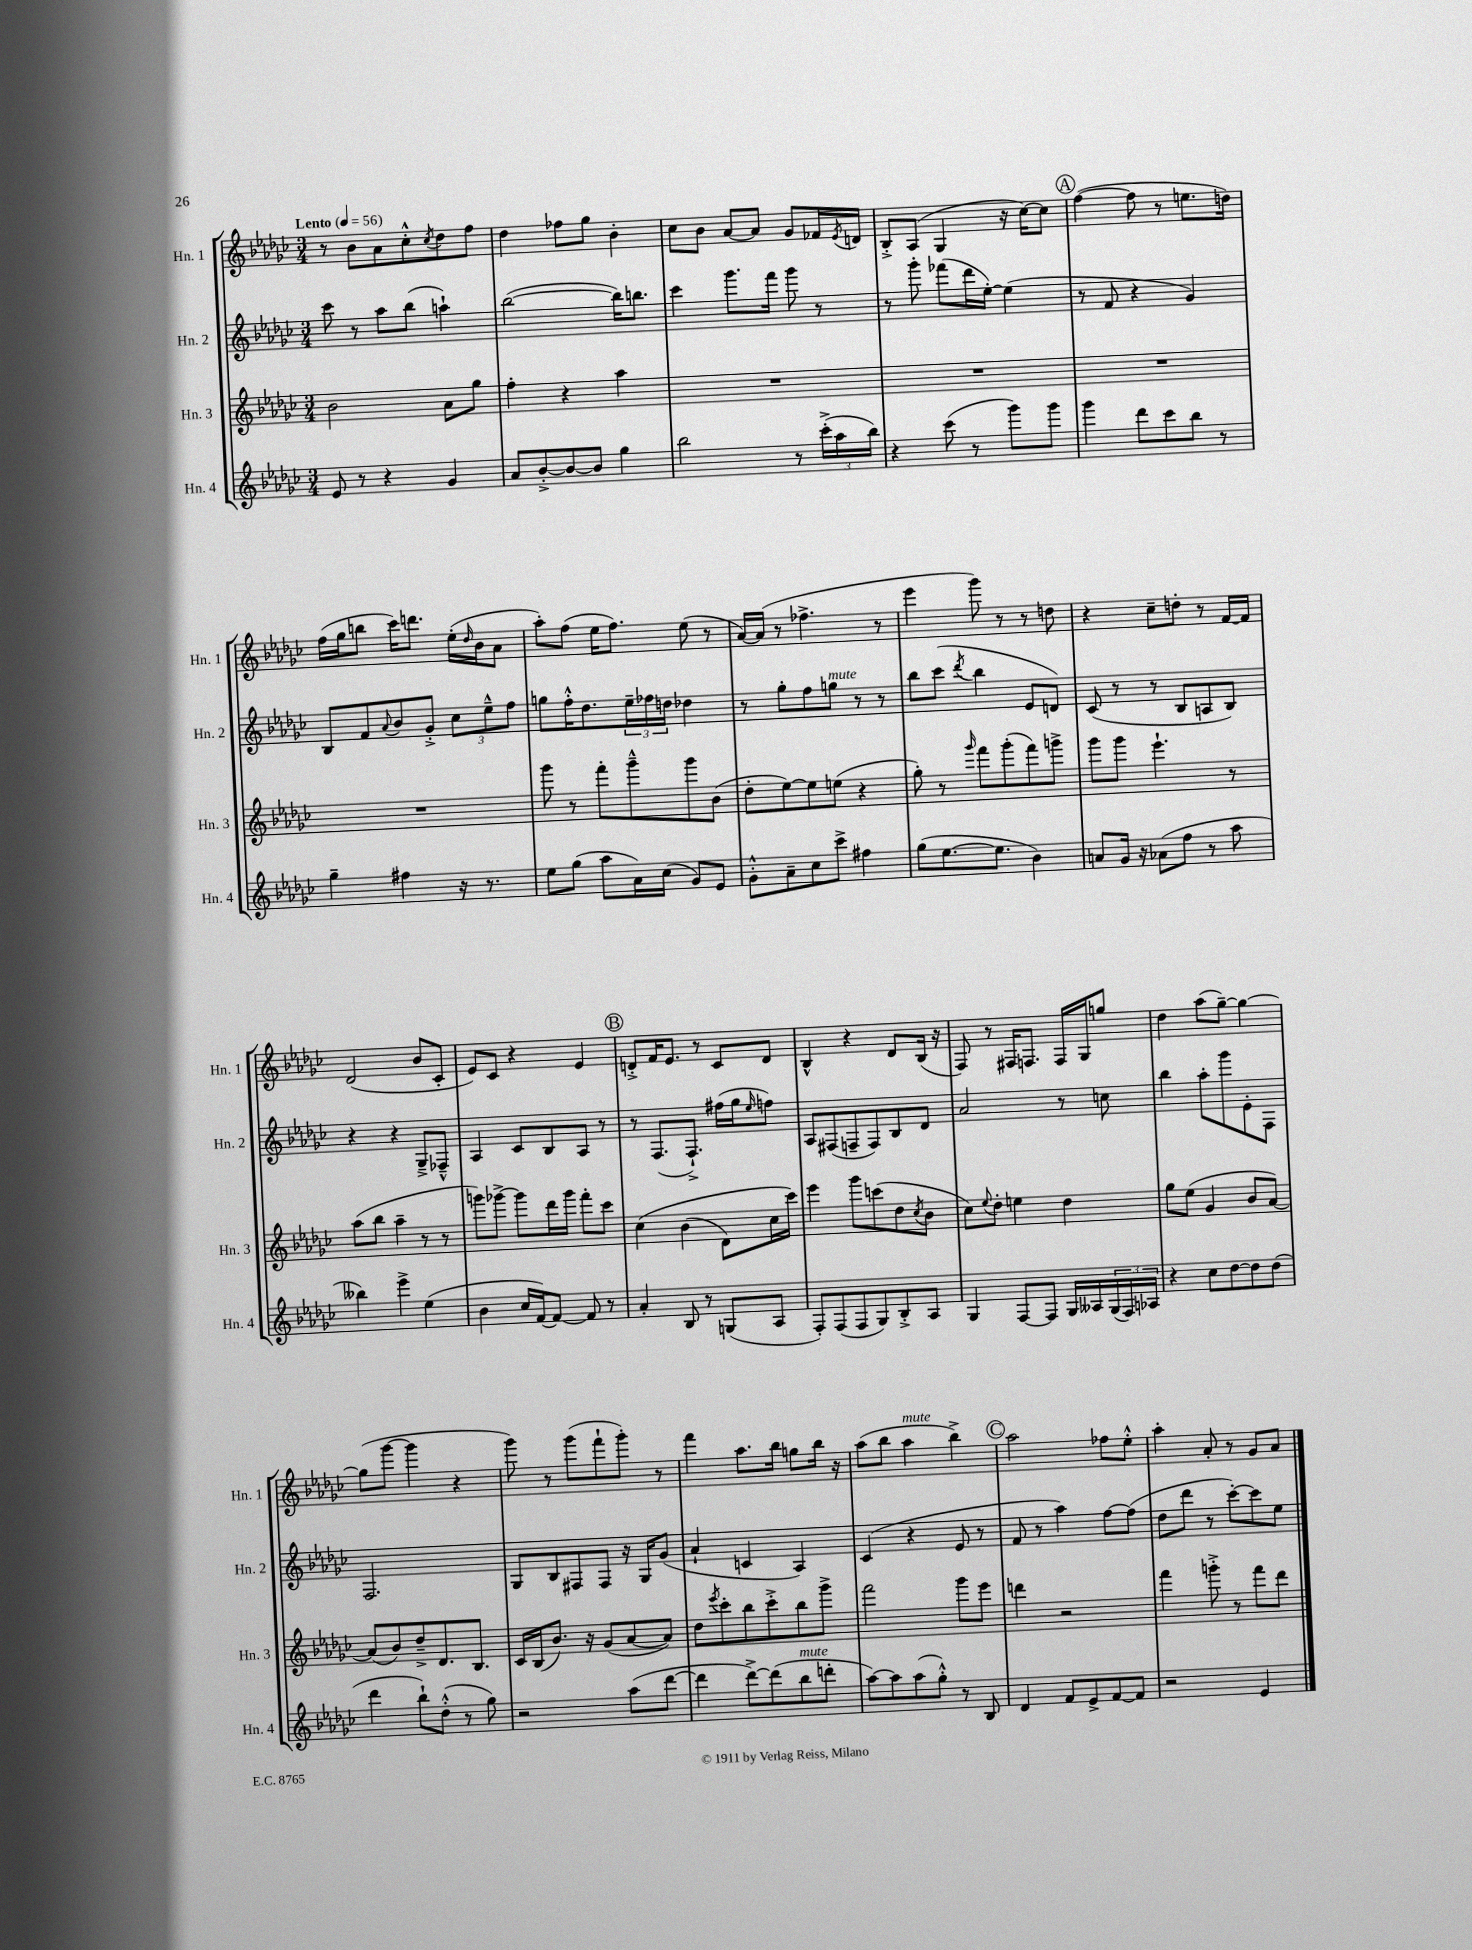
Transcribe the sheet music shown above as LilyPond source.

<<
\new StaffGroup <<
\new Staff = "s0" \with { instrumentName = "Hn. 1" shortInstrumentName = "Hn. 1" } {
    \clef treble \key ges \major \numericTimeSignature \time 3/4 \tempo "Lento" 4 = 56
    r8 bes'8 aes'8 ces''8-.-^ \acciaccatura { ces''8 } des''8 f''8 |
    des''4 fes''8 ges''8 bes'4-. |
    ces''8 bes'8 aes'8~ aes'8 ges'8 fes'16 \acciaccatura { ees'8 } d'16 |
    bes8-.-> aes8( ges4 r16 ces''16~) ces''8 |
    \mark \markup { \circle "A" } f''4~( f''8 r8 e''8. d''16) |
    f''16( ges''16 b''8 ces'''16) d'''8. ees''16-.( \grace { des''16 } bes'16 aes'8 |
    aes''8-.) f''8( ees''16 f''8.) ees''8( r8 |
    aes'16~) aes'16( r8 fes''4.-> r8 |
    ees'''4 ges'''8) r8 r8 d''8 |
    r4 ces''8-- d''8-. r8 f'16~ f'16 |
    des'2( bes'8 ces'8-. |
    ees'8) ces'8 r4 ees'4 |
    \mark \markup { \circle "B" } d'8-.-> f'16 ees'8. r8 ces'8 d'8 |
    bes4-^ r4 des'8 bes16( r16 |
    f8) r8 fis16 f8. f16 ges16 g''8 |
    des''4 aes''8( ges''8~--) ges''4~ |
    ges''8( ges'''8~ ges'''4 r4 |
    ges'''8) r8 ges'''8( f'''8-! ges'''8-.) r8 |
    f'''4 aes''8. bes''16 g''8 bes''16 r16 |
    aes''8( bes''8 aes''4^\markup { \italic "mute" } bes''4->) |
    \mark \markup { \circle "C" } aes''2 fes''8 ees''8-.-^ |
    aes''4-. aes'8-. r8 ges'8 aes'8 \bar "|." |
}
\new Staff = "s1" \with { instrumentName = "Hn. 2" shortInstrumentName = "Hn. 2" } {
    \clef treble \key ges \major \numericTimeSignature \time 3/4
    ces'''8 r8 aes''8 bes''8( a''4-!) |
    bes''2~( bes''16) b''8. |
    ces'''4 ges'''8. f'''16 ges'''8 r8 |
    r8 ges'''8-. fes'''8( des'''16 ees''16~-.) ees''4( |
    \mark \markup { \circle "A" } r8 f'8 r4 ges'4) |
    bes8 f'8 \appoggiatura { aes'8 } bes'8 ges'8-.-> \tuplet 3/2 { ces''8 ees''8---^ f''8 } |
    g''8 f''16-.-^ des''8. \tuplet 3/2 { ees''16-- fes''16 d''16 } des''4 |
    r8 ges''8-. f''8 g''8^\markup { \italic "mute" } r8 r8 |
    bes''8 ces'''8( \acciaccatura { des'''8 } bes''4 ees'8 d'8) |
    ces'8( r8 r8 bes8 a8 bes8) |
    r4 r4 ges8---> fes8---^ |
    aes4 ces'8 bes8 aes8 r8 |
    \mark \markup { \circle "B" } r8 f8.( f8.-!->) fis''16( ges''16 \grace { ees''16 } f''8) |
    aes8 fis8( f8-- f8) bes8 des'8 |
    aes'2 r8 c''8 |
    bes''4 aes''8-. ges'''8 ees'8-. f8 |
    f2. |
    ges8 bes8 fis8 fis8 r16 ges16 ges'8( |
    aes'4-! c'4 aes4) |
    ces'4( r4 ees'8 r8 |
    \mark \markup { \circle "C" } f'8 r8 aes''4) f''8~ f''8( |
    des''8 des'''8 r8 ces'''8~-.) ces'''8 ees''8 \bar "|." |
}
\new Staff = "s2" \with { instrumentName = "Hn. 3" shortInstrumentName = "Hn. 3" } {
    \clef treble \key ges \major \numericTimeSignature \time 3/4
    bes'2 aes'8 ges''8 |
    f''4-. r4 aes''4 |
    R2. |
    R2. |
    \mark \markup { \circle "A" } R2. |
    R2. |
    ges'''8 r8 f'''8-. ges'''8---^ ges'''8 bes'8( |
    des''8-. ees''8~) ees''8 e''8( r4 |
    ges''8-.) r8 \grace { ges'''16 } f'''8 ges'''8-.( f'''8) g'''8-> |
    ges'''8 ges'''8 ees'''4.-! r8 |
    aes''8( bes''8 aes''4-- r8 r8 |
    g'''8) ges'''8~-> ges'''8 des'''16 ges'''16 f'''8-. ces'''8 |
    \mark \markup { \circle "B" } ces''4\( bes'4( des'8) ces''16 ces'''16\) |
    ees'''4 ges'''8 c'''8( des''8 \acciaccatura { ces''8 } bes'8 |
    ces''8) \appoggiatura { ees''8 } des''8-. e''4 des''4 |
    ges''8 ees''8( ges'4 bes'8 aes'8~) |
    aes'8( bes'8) des''8---> des'8. bes8. |
    ces'16 bes16( bes'8.) r16 ges'8( aes'8~ aes'8) |
    des''8 \acciaccatura { ees'''8 } ces'''8-. bes''8 ces'''8-.-> bes''8 ges'''8-> |
    f'''2 ges'''8 ees'''8 |
    \mark \markup { \circle "C" } d'''4 r2 |
    f'''4 g'''8-.-> r8 f'''8 des'''8 \bar "|." |
}
\new Staff = "s3" \with { instrumentName = "Hn. 4" shortInstrumentName = "Hn. 4" } {
    \clef treble \key ges \major \numericTimeSignature \time 3/4
    ees'8 r8 r4 ges'4 |
    aes'8 bes'8~-.-> bes'8~ bes'8 ges''4 |
    bes''2 r8 \tuplet 3/2 { ces'''16-.->( aes''16 bes''16) } |
    r4 ces'''8( r8 ges'''8) ges'''8 |
    \mark \markup { \circle "A" } ges'''4 des'''8 ces'''8 bes''8 r8 |
    ges''4-- fis''4 r16 r8. |
    ees''8 ges''8( aes''8 aes'16) ces''16( ges'8) ees'8 |
    ges'8-.-^ aes'8-- ces''8 ces'''8-> fis''4 |
    ges''8( ees''8.~ ees''8. bes'4) |
    a'8 ges'16 r16 aes'8( f''8 r8 aes''8 |
    beses''4) ees'''4-> ees''4( |
    bes'4 ces''16 f'16~) f'8~ f'8 r8 |
    \mark \markup { \circle "B" } aes'4-. bes8 r8 g8( aes8 |
    f8-.) f8( f8 ges8) bes8-.-> aes8 |
    ges4 f8~ f8 ges16 aeses16 \tuplet 3/2 { ges16( f16) aes16 } |
    r4 ces''8 des''8~ des''8 des''8( |
    des'''4 bes''8-!) des''8-.-^( r8 ges''8) |
    r2 aes''8( des'''8~ |
    des'''4 des'''8~->) des'''8( bes''8^\markup { \italic "mute" } d'''8-. |
    aes''8~) aes''8 aes''8( ges''8-.-^) r8 bes8 |
    \mark \markup { \circle "C" } des'4 f'8 ees'8-> f'8~ f'8 |
    r2 ees'4 \bar "|." |
}
>>
>>
\layout { \context { \Score \remove "Bar_number_engraver" } }
